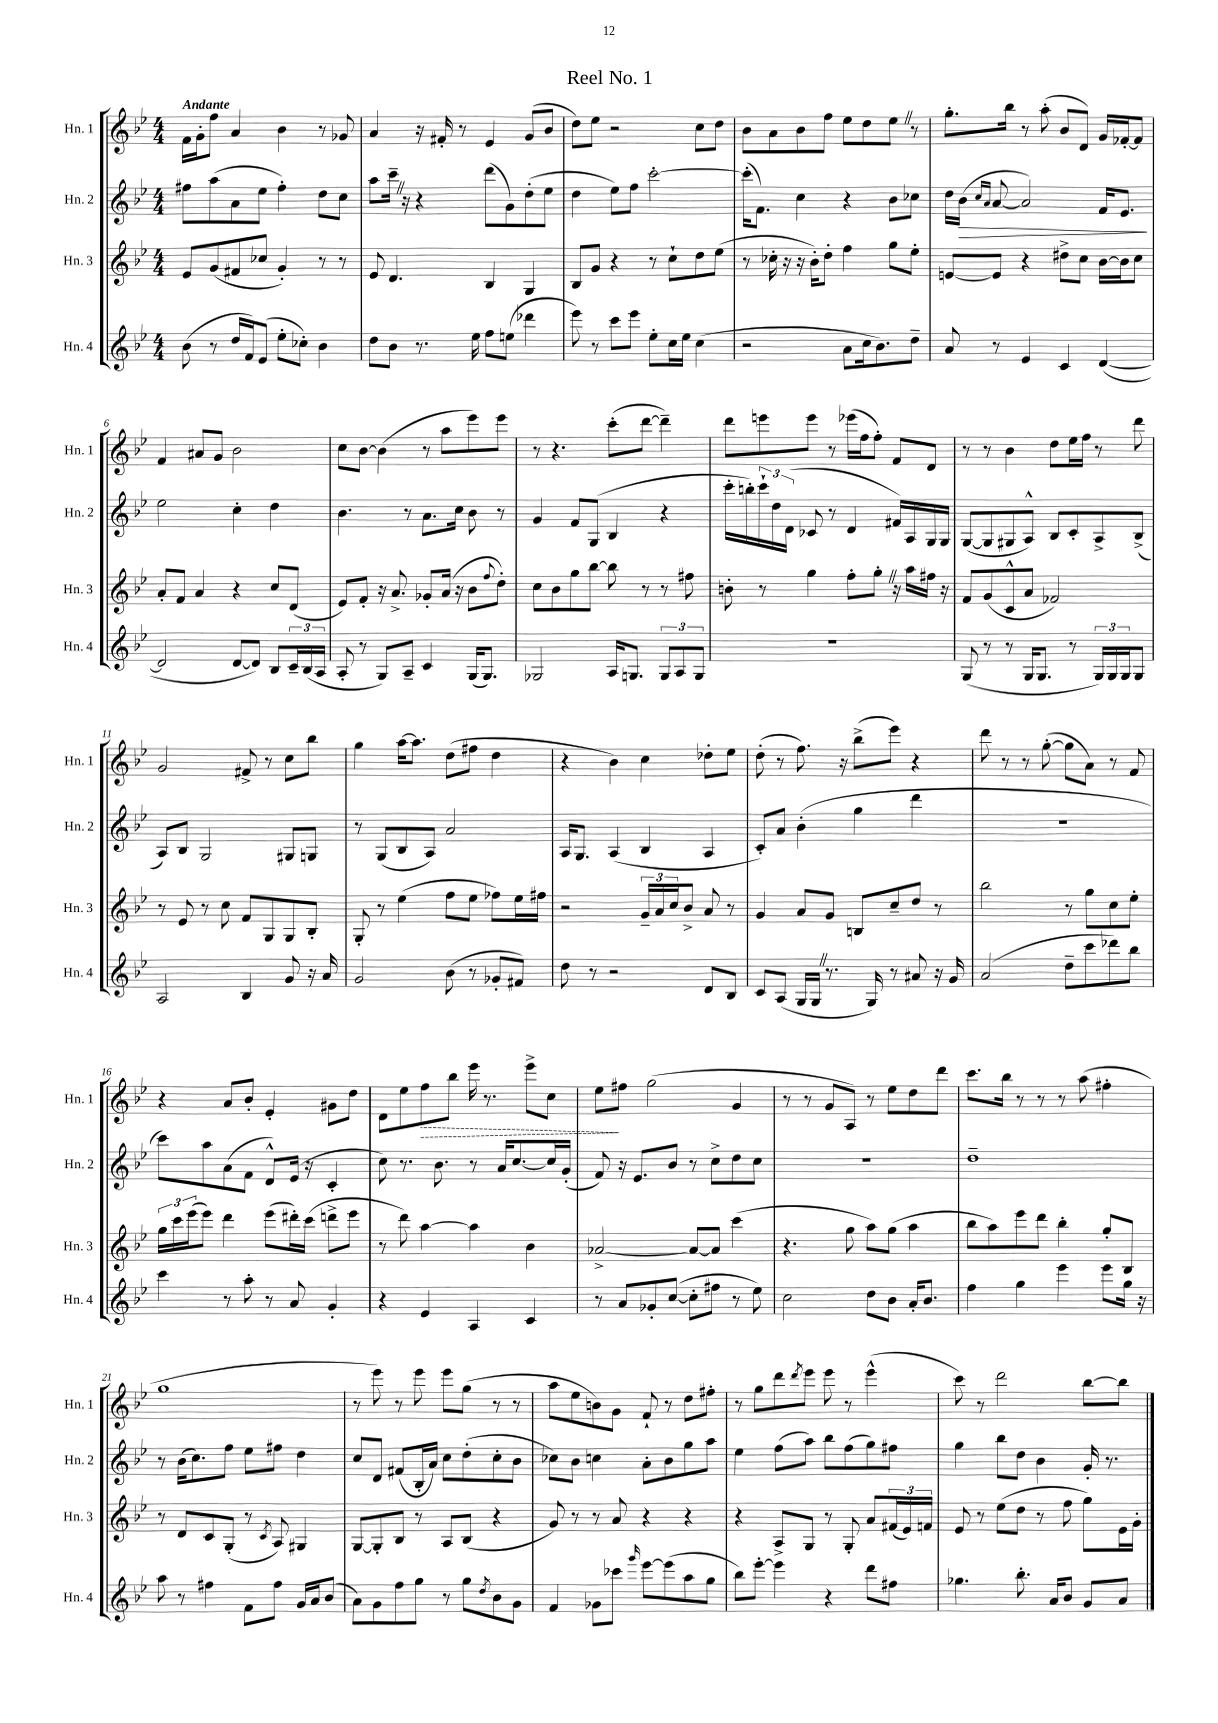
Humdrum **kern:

**kern	**kern	**kern	**kern
*staff4	*staff3	*staff2	*staff1
*clefG2	*clefG2	*clefG2	*clefG2
*k[b-e-]	*k[b-e-]	*k[b-e-]	*k[b-e-]
*M4/4	*M4/4	*M4/4	*M4/4
(8b-	8e-	8ff#	16f
.	.	.	16g'
8r	(8g	(8aa	8ff
16dd	8f#	8a	4a
16f)	.	.	.
(8e-	8cc-	8ee-	.
8ee-'	4g')	4ff#')	4b-
8cc-')	.	.	.
4b-	8r	8dd	8r
.	8r	8cc	8g-
=	=	=	=
8dd	8e-	8aa	4a
8b-	4.d	16ccc~	.
.	.	16r	.
8.r	.	4r	16r
.	.	.	16f#'
.	.	.	8r
16ee-	.	.	.
8ff	4B-	(8ddd	4e-
(8ee	.	8g)	.
4ddd-	4G	(8dd'	(8g
.	.	8ee-	8b-
=	=	=	=
8eee-)	8B-	4dd	8dd)
8r	8g	.	8ee-
8ccc	4r	8ee-)	2r
8eee-	.	8ff	.
8ee-'	8r	[2ccc'	.
16cc	8cc`	.	.
16ee-	.	.	.
(4cc	8dd	.	8cc
.	(8ee-	.	8dd
=	=	=	=
2r	8r	(16ccc']	8b-
.	.	8.f)	.
.	16cc-'	.	8a
.	16r	.	.
.	16r	4cc	8b-
.	16b-')	.	.
.	8dd'	.	8ff
8a	4ff	4r	8ee-
16cc	.	.	8dd
8.b-)	.	.	.
.	8gg	8b-	8ee-
8dd~	8ee-'	8cc-	8r
=	=	=	=
8a	[8e	16dd	8.gg'
.	.	(16b-	.
.	.	16qqcc	.
.	.	16qqa	.
8r	8e]	[8a	.
.	.	.	16bb-
4e-	4r	2a])	8r
.	.	.	(8aa'
4c	8dd#^	.	8b-
.	8cc	.	8d)
([4d	[16b-	16f	16g
.	16b-]	8.e-	[16f-'
.	8cc	.	8f-]
=	=	=	=
2d]	8a'	2ee-	4f
.	8f	.	.
.	4a	.	8a#
.	.	.	8g
[8d	4r	4cc'	2b-
8d])	.	.	.
8B-	8cc	4dd	.
24c~	(8d	.	.
(24B-	.	.	.
24A	.	.	.
=	=	=	=
8A'	8e-)	4.b-	8cc
8r	8f'	.	[8b-
8G)	16r	.	(4b-]
.	8.a^	.	.
8A~	.	8r	.
4c	8g-'	8.a	8r
.	(16a	.	8aa
.	16r	16cc	.
(16G	8b-	8b-	8eee-)
8.G)	.	.	.
.	8qqff	.	.
.	8dd')	8r	8eee-
=	=	=	=
2G-	8cc	4g	8r
.	8b-	.	4.r
.	8gg	8f	.
.	[8bb-	(8G	.
16A	8bb-]	4B-	(8ccc'
8.G	.	.	.
.	8r	.	[8ddd
12G	8r	4r	4ddd~])
12A	.	.	.
.	8ff#	.	.
12G	.	.	.
=	=	=	=
1r	8b'	16ccc'	8ddd
.	.	16bb')	.
.	8r	24ccc`	8eee
.	.	24dd	.
.	.	(24d	.
.	4gg	8c-	8eee
.	.	8r	8r
.	8ff'	4d	(16eee-
.	.	.	16ff
.	8gg'	.	8ff')
.	16r	16f#)	8f
.	16aa	16A	.
.	16ff#	16G	8d
.	16r	16G	.
=	=	=	=
(8G	8f	([8G	8r
8r	(8g	8G]	8r
8r	8c^^	8G#	4b-
16G	8a	8A^^)	.
8.G	.	.	.
.	2f-)	8B-	8dd
8r	.	8c'	16ee-
.	.	.	16ff
24G)	.	8A^	8r
24G	.	.	.
24G	.	.	.
8G	.	(8B-^	8ddd
=	=	=	=
2A	8r	8A)	2g
.	8e-	8B-	.
.	8r	2G	.
.	8cc	.	.
4B-	8f	.	8f#^
.	8G	.	8r
8g	8G	8G#	8cc
16r	8B-'	8G	8bb-
16a	.	.	.
=	=	=	=
2g	8G'	8r	4gg
.	8r	(8G	.
.	(4ee-	8B-	[16aa
.	.	.	8.aa]
.	.	8A)	.
(8b-	8ff	2a	(8dd
8r	8ee-	.	8ff#
8g-'	8ff-)	.	4dd
8f#)	16ee-	.	.
.	16ff#	.	.
=	=	=	=
8dd	2r	16A	4r
.	.	8.G	.
8r	.	.	.
2r	.	(4A	4b-)
.	24g~	4B-	4cc
.	24a	.	.
.	24cc	.	.
.	8b-^	.	.
8d	8a	4A	8dd-'
8B-	8r	.	8ee-
=	=	=	=
8c	4g	8c')	(8dd'
(8A	.	8a	8r
16G	8a	(4b-'	8.ff)
16G	.	.	.
8.r	8g	.	.
.	.	.	16r
.	8B	4gg	(8bb-^
16G)	.	.	.
8r	8cc~	.	8eee-)
8a#	8dd	4ddd	4r
16r	8r	.	.
16g	.	.	.
=	=	=	=
(2a	2bb-	1r	8ddd
.	.	.	8r
.	.	.	8r
.	.	.	([8gg'
8dd~	8r	.	8gg]
8ccc	8gg	.	8a)
8ddd-)	8cc	.	8r
8bb-	8ee-'	.	8f
=	=	=	=
4ccc	24gg	8ccc)	4r
.	24ccc	.	.
.	(24eee-	.	.
.	8eee-)	8aa	.
8r	4ddd	(8a	8a
8aa'	.	8f	8b-'
8r	(8eee-	8d^^)	4e-'
8a	16ddd#')	(16e-	.
.	(16ccc	16r	.
4g'	8ddd^	4c'	8g#
.	8eee-	.	8dd
=	=	=	=
4r	8r	8cc)	8d
.	8ddd)	8.r	8ee-
4e-	[4aa	.	8ff
.	.	8.b-	.
.	.	.	8bb-
4A	4aa]	8r	16eee-
.	.	.	8.r
.	.	16a	.
.	.	[8.cc	.
4c	4b-	.	8eee-^
.	.	16cc]	8cc
.	.	(16g'	.
=	=	=	=
8r	[2a-^	8f)	8ee-
8a	.	16r	8ff#
.	.	8.e-	.
8g-'	.	.	(2gg
([8cc	.	8b-	.
8cc']	8a-_	8r	.
8ff#	8a-]	8cc^	.
8r	(4ccc	8dd	4g
8ee-)	.	8cc	.
=	=	=	=
2cc	4.r	1r	8r
.	.	.	8r
.	.	.	8g
.	8gg	.	8A)
8dd	8aa)	.	8r
8b-	(8gg	.	8ee-
16a'	4aa	.	8dd
8.b-	.	.	.
.	.	.	8ddd
=	=	=	=
4ff	8bb-	1dd~	8.ccc
.	8aa)	.	.
.	.	.	16bb-
4gg	8eee-	.	8r
.	8ddd	.	8r
4eee-	4bb-'	.	8r
.	.	.	(8aa
8eee-	8gg'	.	4ff#'
16gg	8B-	.	.
16r	.	.	.
=	=	=	=
8aa	8r	8r	1gg
8r	8d	(16b-	.
.	.	8.cc)	.
4ff#	8c	.	.
.	(8G'	8ff	.
8f	8r	8ee-	.
.	8qc	.	.
8ff#	8A)	8ff#	.
16g	4G#	4dd	.
16a	.	.	.
(8b-	.	.	.
=	=	=	=
8a)	[8G	8cc	8r
8g	8G']	8d	8eee-)
8ff	8B-	(8f#	8r
8gg	8r	16B-'	8eee-
.	.	16a)	.
8r	8A	8cc	8eee-
8gg	(8B-	(8dd'	(8gg
8qdd	.	.	.
8b-	4r	8cc'	8r
8g	.	8b-	8r
=	=	=	=
4f	8g)	8cc-)	8aa
.	8r	8b-	8ee-
8g-	8r	4cc	8b)
8ccc-	8a	.	8g
16qqggg	.	.	.
[8eee-	4r	8a'	8f`
(8eee-]	.	8b-	8r
8aa	4r	8gg	8dd
8gg	.	8aa	8ff#'
=	=	=	=
8bb-)	4r	4ee-	8r
[8eee-'	.	.	8gg
4eee-]	8A^	(8ff	8ddd
.	.	.	8qddd
.	8G	8aa)	8eee-
4r	8r	8bb-	8eee-
.	8G'	(8ff	8r
8ddd	8a	8gg)	(4eee-^^
8ff#	(24f#	8ff#	.
.	24e-)	.	.
.	24f	.	.
=	=	=	=
4.gg-	8e-	4gg	8ccc)
.	8r	.	8r
.	(8ee-	8bb-	2ddd
8.bb-'	8dd	8dd	.
.	8r	4b-	.
16a	.	.	.
8b-	8ff	.	.
8g	8gg)	16g'	[8bb-
.	.	8.r	.
8a	16e-	.	8bb-]
.	16g'	.	.
==	==	==	==
*-	*-	*-	*-
